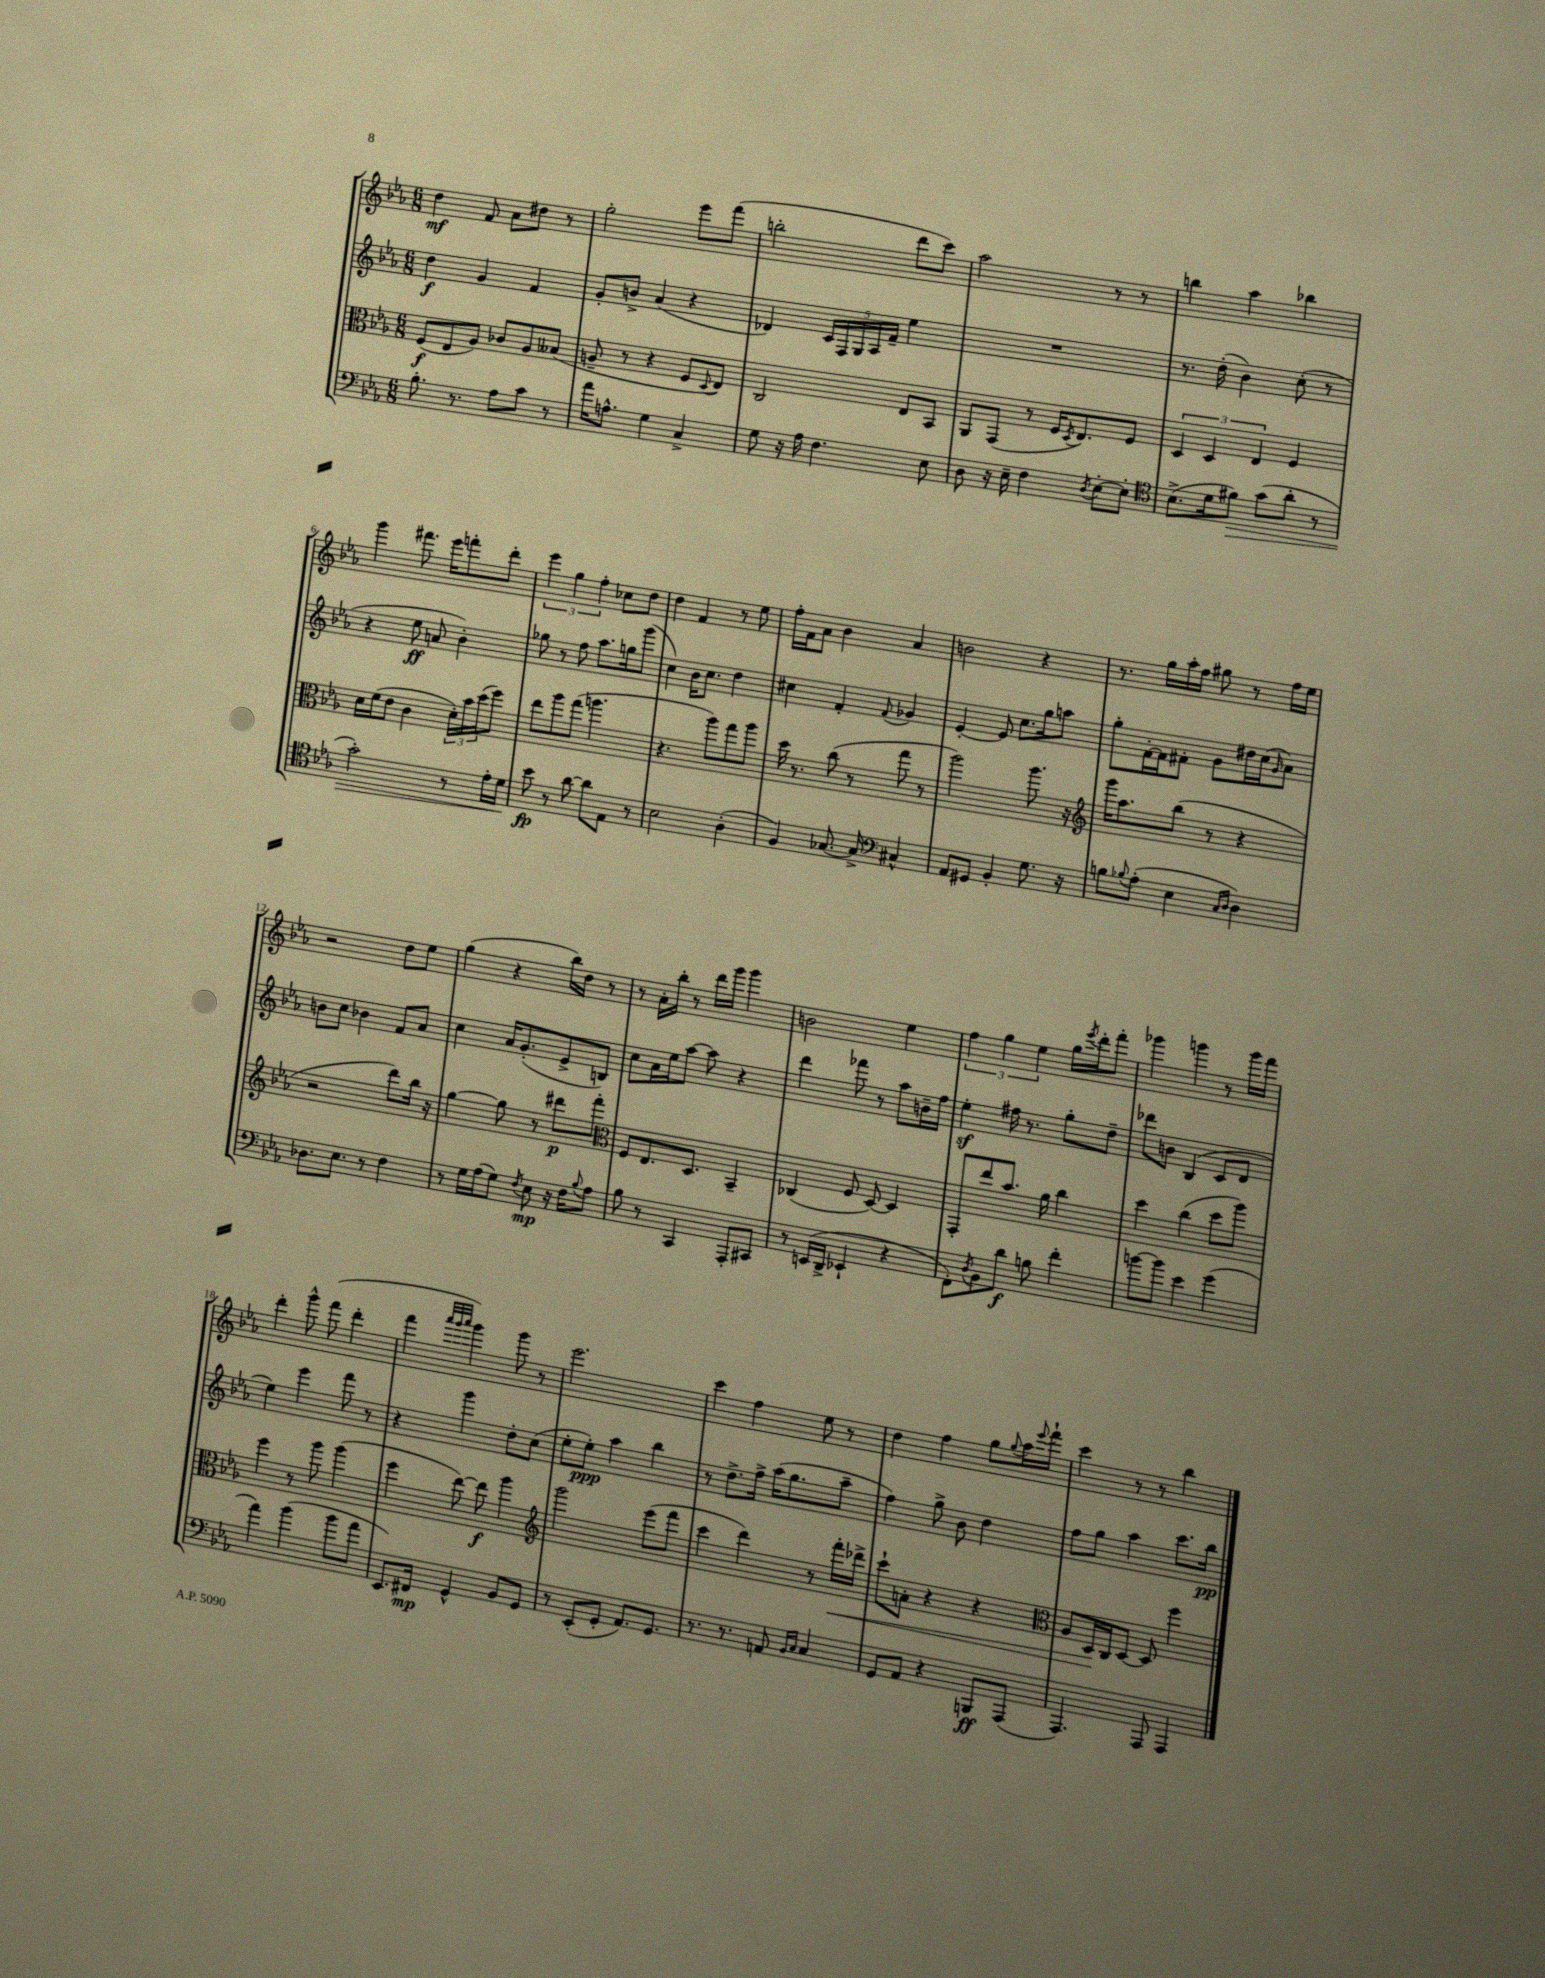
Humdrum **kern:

**kern	**dynam	**kern	**dynam	**kern	**dynam	**kern	**dynam
*part4	*part4	*part3	*part3	*part2	*part2	*part1	*part1
*staff4	*staff4	*staff3	*staff3	*staff2	*staff2	*staff1	*staff1
*clefF4	*	*clefC3	*	*clefG2	*	*clefG2	*
*k[b-e-a-]	*	*k[b-e-a-]	*	*k[b-e-a-]	*	*k[b-e-a-]	*
*M6/8	*	*M6/8	*	*M6/8	*	*M6/8	*
=1	=1	=1	=1	=1	=1	=1	=1
8.B-'\	.	(8F/L	f	4dd\	f	4dd\	mf
.	.	8E-/	.	.	.	.	.
8.r	.	.	.	.	.	.	.
.	.	8A-/J)	.	4g/	.	8f/	.
8A-\L	.	8c-X/L	.	.	.	8a-\L	.
8c\J	.	8A-/	.	4f/	.	8dd#X\J	.
8r	.	(8B--X/J	.	.	.	8r	.
=2	=2	=2	=2	=2	=2	=2	=2
16a-\KL	.	8An~/	.	8g'/L	.	2gg'\	.
8.An^^\J	.	.	.	.	.	.	.
.	.	8r	.	8bn^/J	.	.	.
4G\	.	4r	.	(4a-/	.	.	.
4C^/	.	8F/L	.	4r	.	8eee-\L	.
.	.	8qqD/	.	.	.	.	.
.	.	8E-/J)	.	.	.	(8fff\J	.
=3	=3	=3	=3	=3	=3	=3	=3
8G\	.	2C/	.	4d-X/)	.	2bbn'\	.
16r	.	.	.	.	.	.	.
16A-\	.	.	.	.	.	.	.
4.F\	.	.	.	20c/LL	.	.	.
.	.	.	.	20F/	.	.	.
.	.	.	.	20G/	.	.	.
.	.	.	.	20A-/	.	.	.
.	.	.	.	20f~/JJ	.	.	.
.	.	8E-/L	.	4ee-\	.	8ddd\L	.
8E-\	.	8BB-/J	.	.	.	8ccc\J)	.
=4	=4	=4	=4	=4	=4	=4	=4
8D\	.	8AA-/L	.	2.r	.	2aa-\	.
16r	.	(8GG/J	.	.	.	.	.
16E-~\	.	.	.	.	.	.	.
4F\	.	8r	.	.	.	.	.
.	.	16F/KL	.	.	.	.	.
.	.	8qD/	.	.	.	.	.
.	.	8.E-/)	.	.	.	.	.
8qD/	.	.	.	.	.	.	.
[8E-'\L	.	.	.	.	.	8r	.
8E-'\J]	.	8F/J	.	.	.	8r	.
=5	=5	=5	=5	=5	=5	=5	=5
*clefC4	*	*	*	*	*	*	*
(8.B-^\L	.	6D/	.	8.r	.	4bbn\	.
.	.	6D/	.	.	.	.	.
16d\k	.	.	.	(16dd'\	.	.	.
!	!LO:HP:b	!	!	!	!	!	!
8f#X\J)	>	.	.	4b-\)	.	4aa-\	.
.	.	6E-/	.	.	.	.	.
(8g\L	.	.	.	.	.	.	.
8a-'\J	.	4F/	.	(8cc'\	.	4bb-X\	.
8r	.	.	.	8r	.	.	.
!!LO:LB:g=z
=6	=6	=6	=6	=6	=6	=6	=6
2g'\)	.	16d\LL	.	4r	.	4ggg\	.
.	.	(16f\J	.	.	.	.	.
.	.	8e-\J	.	.	.	.	.
.	.	4c\	.	8ee-\	ff	8.fff#X\	.
.	.	.	.	8an/	.	.	.
.	.	.	.	.	.	16eee-\KL	.
8r	.	24d'\LL)	.	4b-'\)	.	8fffn'\	.
.	.	24b-\	.	.	.	.	.
.	.	(24dd\J	.	.	.	.	.
16e-'\LL	.	8ff\J)	.	.	.	8ddd'\J	.
16d\JJ	.	.	.	.	.	.	.
.	]	.	.	.	.	.	.
=7	=7	=7	=7	=7	=7	=7	=7
8b-\	fp	8ee-\L	.	8gg-X\	.	6eee-\	.
8r	.	8aa-\	.	8r	.	.	.
.	.	.	.	.	.	6gg\	.
[8a-\	.	(8gg\J	.	8ff\	.	.	.
.	.	.	.	.	.	6ff'\	.
8a-\L]	.	4.aan\	.	8.aa-\L	.	.	.
8E-\J	.	.	.	.	.	8cc-X\L	.
.	.	.	.	16ggn\k	.	.	.
8r	.	.	.	(8ggg\J	.	8dd\J	.
=8	=8	=8	=8	=8	=8	=8	=8
2B-\	.	4.r	.	4cc\)	.	4dd\	.
.	.	.	.	16b-\KL	.	4f/	.
.	.	.	.	8.cc\J	.	.	.
.	.	8aa-\L)	.	.	.	.	.
(4A-'\	.	8gg\	.	4dd\	.	8r	.
.	.	8aa-\J	.	.	.	8ee-\	.
=9	=9	=9	=9	=9	=9	=9	=9
4F/)	.	16dd\	.	4cc#X\	.	16ff'\LL	.
.	.	8.r	.	.	.	16f\J	.
.	.	.	.	.	.	8a-\J	.
[8.G-X/	.	(8cc\	.	4f'/	.	4b-\	.
.	.	8r	.	.	.	.	.
16G-^/]	.	.	.	.	.	.	.
*clefF4	*	*	*	*	*	*	*
.	.	.	.	8qqf/	.	.	.
4C#X^^/	.	8gg\	.	4g-X/	.	4a-/	.
.	.	8r	.	.	.	.	.
=10	=10	=10	=10	=10	=10	=10	=10
8AA-/L	.	2aa-\)	.	[4e-'/	.	2bn\	.
8GG#X/J	.	.	.	.	.	.	.
4BB-'/	.	.	.	8e-/]	.	.	.
.	.	.	.	8.cc\L	.	.	.
8.G\	.	8.aa-\	.	.	.	4r	.
.	.	.	.	16gg\k	.	.	.
.	.	.	.	8aan\J	.	.	.
16r	.	16r	.	.	.	.	.
=11	=11	=11	=11	=11	=11	=11	=11
*	*	*clefG2	*	*	*	*	*
8Bn\L	.	16ggg\KL	.	8gg'\L	.	8.r	.
.	.	8.aa-\	.	.	.	.	.
8qqB-X/	.	.	.	.	.	.	.
(8A-'\J	.	.	.	[16f'\L	.	.	.
.	.	.	.	16f\J]	.	16gg\LL	.
4E-\	.	(8bb-\J	.	8f#X'\J	.	16aa-'\	.
.	.	.	.	.	.	16ff\JJ	.
.	.	8r	.	8g\L	.	8gg#X\	.
16qqC/LL	.	.	.	.	.	.	.
16qqD/JJ	.	.	.	.	.	.	.
4D\)	.	4r	.	16dd#X\L	.	8r	.
.	.	.	.	(16cc\J	.	.	.
.	.	.	.	16qqg/	.	.	.
.	.	.	.	8a-\J)	.	16ff\LL	.
.	.	.	.	.	.	16ee-\JJ	.
!!LO:LB:g=z
=12	=12	=12	=12	=12	=12	=12	=12
8.D-X\L	.	2r	.	8bn\L	.	2r	.
.	.	.	.	8cc\J	.	.	.
8.E-\J	.	.	.	.	.	.	.
.	.	.	.	4b-X\	.	.	.
8r	.	.	.	.	.	.	.
4F\	.	8ddd\L)	.	8f/L	.	8dd\L	.
.	.	16bb-\Jk	.	8a-/J	.	8ee-\J	.
.	.	16r	.	.	.	.	.
=13	=13	=13	=13	=13	=13	=13	=13
8r	.	[4gg\	.	4cc\	.	(4gg\	.
16G\LL	.	.	.	.	.	.	.
(16A-\J	.	.	.	.	.	.	.
8G\J)	.	8gg\]	.	16a-/KL	.	4r	.
.	.	.	.	(8.g'/	.	.	.
8qF/	.	.	.	.	.	.	.
8E-\	mp	8r	.	.	.	.	.
16r	.	8ddd#X\L	p	8e-^/	.	16bb-\LL)	.
16F\KL	.	.	.	.	.	16dd\JJ	.
8qqB-/	.	.	.	.	.	.	.
8A-\J	.	8fff'\J	.	8Bn/J)	.	8r	.
=14	=14	=14	=14	=14	=14	=14	=14
*	*	*clefC3	*	*	*	*	*
8B-\	.	8F/L	.	8cc\L	.	8r	.
8r	.	8.E-/	.	16a-\L	.	16a-'\LL	.
.	.	.	.	16ee-\J	.	16bb-'\JJ	.
4CC/	.	.	.	[8aa-\J	.	8r	.
.	.	8.D/J	.	.	.	.	.
.	.	.	.	8aa-\]	.	16ddd\LL	.
.	.	.	.	.	.	16ggg\JJ	.
8AAA-'/L	.	4BB-~/	.	4r	.	4ggg\	.
8CC#X/J	.	.	.	.	.	.	.
=15	=15	=15	=15	=15	=15	=15	=15
8r	.	(4C-X/	.	4ddd\	.	2bn\	.
(16EEn/LL	.	.	.	.	.	.	.
16DD^/JJ	.	.	.	.	.	.	.
4EE-X`/	.	8F/	.	8fff-X\	.	.	.
.	.	[8D/)	.	8r	.	.	.
4r	.	4D/]	.	8aa-\L	.	4ee-\	.
.	.	.	.	16bn~\L	.	.	.
.	.	.	.	16ff\JJ	.	.	.
=16	=16	=16	=16	=16	=16	=16	=16
8FF'\L)	.	8GG'/L	.	4ee-z'\	.	6ff\	.
8qD/	.	.	.	.	.	.	.
8BB-\	.	8ee-/	.	.	.	.	.
.	.	.	.	.	.	6gg\	.
8d\J	f	8.b-/J	.	16ff#X\	.	.	.
.	.	.	.	8.r	.	.	.
.	.	.	.	.	.	6ee-\	.
8Bn\	.	.	.	.	.	.	.
.	.	16a-\	.	.	.	.	.
4f'\	.	4cc\	.	8gg'\L	.	16gg\LL	.
.	.	.	.	.	.	8qeee-/	.
.	.	.	.	.	.	16ddd'\J	.
.	.	.	.	8dd~\J	.	8fff'\J	.
=17	=17	=17	=17	=17	=17	=17	=17
[8bn\L	.	4dd\	.	8ddd-X\L	.	4ggg-X\	.
8b\J]	.	.	.	8bn\J	.	.	.
4e-\	.	(4cc\	.	(4B-/	.	4gggn\	.
(4g\	.	8dd\L	.	8c/L	.	8r	.
.	.	8aa-\J)	.	8d/J	.	16ggg\LL	.
.	.	.	.	.	.	16fff\JJ	.
!!LO:LB:g=z
=18	=18	=18	=18	=18	=18	=18	=18
4a-\)	.	4ff\	.	4ee-\)	.	4ddd'\	.
(4b-\	.	8r	.	4eee-\	.	8ggg^^\	.
.	.	8aa-\	.	.	.	(8fff\	.
8b-\L	.	(4aa-\	.	8fff\	.	4ddd'\	.
8a-\J	.	.	.	8r	.	.	.
=19	=19	=19	=19	=19	=19	=19	=19
8.EE-/L)	.	4ff\	.	4r	.	4fff\	.
16FF#X/Jk	mp	.	.	.	.	.	.
.	.	.	.	.	.	32qqaaa-/LLL	.
.	.	.	.	.	.	32qqggg/	.
.	.	.	.	.	.	32qqaaa-/JJJ	.
4GG^^/	.	[8ee-\)	.	4ggg\	.	4ggg\)	.
.	.	8ee-\]	f	.	.	.	.
8BB-/L	.	4aa-\	.	8dd'\L	.	8ggg\	.
8GG/J	.	.	.	(8cc\J	.	8r	.
=20	=20	=20	=20	=20	=20	=20	=20
*	*	*clefG2	*	*	*	*	*
8r	.	2ggg\	.	8ee-'\L	.	2.eee-\	.
(8EE-'/L	.	.	.	8ee-'\J)	ppp	.	.
8GG'/J	.	.	.	4aa-\	.	.	.
8.AA-/L)	.	.	.	.	.	.	.
.	.	(8eee-\L	.	4bb-\	.	.	.
8.GG/J	.	.	.	.	.	.	.
.	.	8fff\J	.	.	.	.	.
=21	=21	=21	=21	=21	=21	=21	=21
8.r	.	4ccc\	.	8r	.	4ccc\	.
.	.	.	.	8.dd^\L	.	.	.
8.r	.	.	.	.	.	.	.
.	.	4ddd\)	.	.	.	4ff\	.
.	.	.	.	16ff^\Jk	.	.	.
8AAn/	.	.	.	(16aa-\KL	.	.	.
.	.	.	.	8.gg\	.	.	.
16qqBB-/LL	.	.	.	.	.	.	.
16qqC/JJ	.	.	.	.	.	.	.
4C/	.	8r	.	.	.	8ee-\	.
!	!	!	!LO:HP:b	!	!	!	!
.	.	16fff'\LL	<	8aa-~\J	.	8r	.
.	.	16ddd-X^\JJ	.	.	.	.	.
=22	=22	=22	=22	=22	=22	=22	=22
8GG/L	.	8ccc`\L	.	4ff\)	.	4dd\	.
8AA-/J	.	8an'\J	.	.	.	.	.
4r	.	4r	.	8gg^\	.	4ff\	.
.	.	.	.	8b-\	.	.	.
8BBBn/L	ff	4r	.	4dd\	.	8gg\L	.
.	.	.	.	.	.	8qqgg/	.
(8AAA-/J	.	.	.	.	.	16aa-\L	.
.	.	.	.	.	.	8qqeee-/	.
.	.	.	.	.	.	16fff`\JJ	.
=23	=23	=23	=23	=23	=23	=23	=23
*	*	*clefC3	*	*	*	*	*
4.AAA-/)	.	8A-/L	.	8ff\L	.	4ccc\	.
.	.	16D/L	.	8gg\J	.	.	.
.	.	16C/J	[	.	.	.	.
.	.	[8D/J	.	4aa-\	.	8r	.
8AAA-/	.	8D/]	.	.	.	8r	.
4AAA-/	.	4ff\	.	8.ccc\L	.	4bb-\	.
.	.	.	.	16bb-\Jk	pp	.	.
==	==	==	==	==	==	==	==
*-	*-	*-	*-	*-	*-	*-	*-
